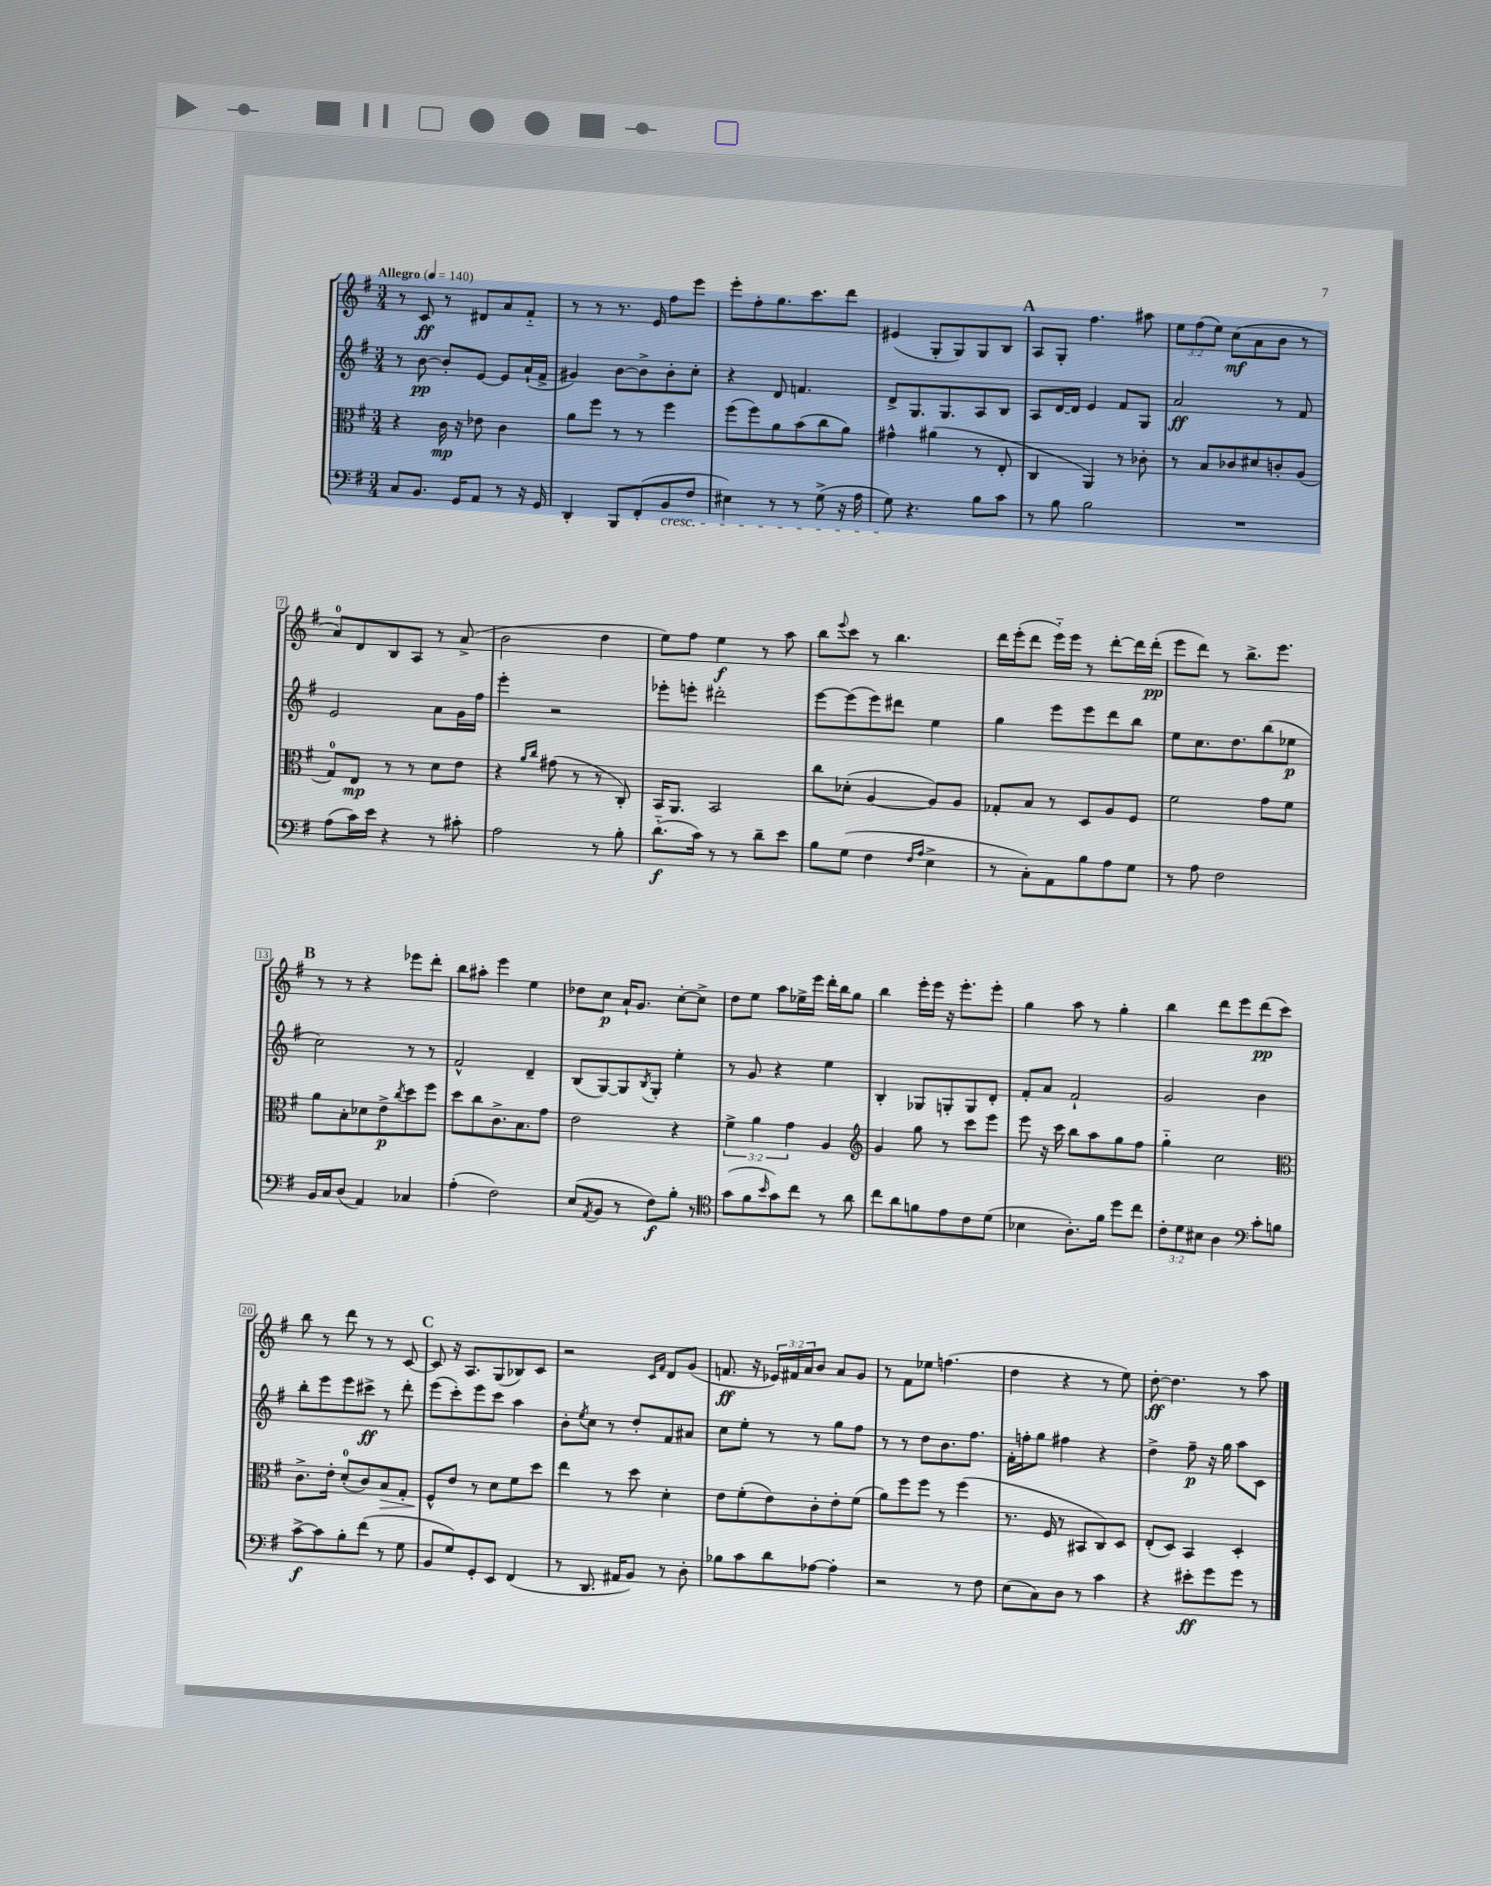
<<
\new StaffGroup <<
\new Staff = "s0" {
    \clef treble \key g \major \numericTimeSignature \time 3/4 \override Staff.TupletNumber.text = #tuplet-number::calc-fraction-text \tempo "Allegro" 4 = 140
    r8 c'8\ff r8 dis'8 a'8 fis'8-_ |
    r8 r8 r8. e'16 fis''8 e'''8 |
    e'''8-. fis''8-. g''8. c'''8. d'''8 |
    eis'4( g8-. g8) g8 b8 |
    \mark \markup { \bold "A" } a8 g8-. fis''4. ais''8 |
    \tuplet 3/2 { e''8 fis''8( e''8) } c''8\mf( a'8 b'8 r8 |
    a'8-0) d'8 b8 a8 r8 a'8->( |
    b'2 d''4 |
    e''8) fis''8 e''4\f r8 a''8 |
    b''8 \appoggiatura { e'''8 } c'''8 r8 b''4. |
    d'''16 e'''16-.( d'''8 e'''16-_) e'''16 r8 d'''8~-. d'''16 d'''16-.\pp( |
    e'''8 d'''8) r8 b''8.-> e'''8. |
    \mark \markup { \bold "B" } r8 r8 r4 ees'''8 d'''8-. |
    b''8 ais''8-. e'''4 e''4 |
    des''8 c''8\p a'16-! g'8. c''8~-. c''8-> |
    d''8 e''8 a''8 ees''16-> e'''16 d'''16-. b''16 g''8 |
    b''4 e'''16-. e'''16 r16 e'''8.-. e'''8-. |
    g''4 a''8 r8 g''4-. |
    b''4 d'''8 e'''8 d'''8\pp( c'''8) |
    b''8 r8 d'''8 r8 r8 c'8~ |
    \mark \markup { \bold "C" } c'8 r16 a8. g8( bes8) c'8 |
    r2 \grace { c'16 fis'16 } d'8 g'8( |
    f'8.\ff r16 \tuplet 3/2 { ees'16) fis'16 a'16 } b'8 a'8 g'8 |
    r8 fis'8 ees''8 f''4.( |
    d''4 r4 r8 e''8) |
    d''8~-.\ff d''4. r8 a''8 \bar "|." |
}
\new Staff = "s1" {
    \clef treble \key g \major \numericTimeSignature \time 3/4
    r8 b'8~\pp b'8-. e'8~ e'8 a'16-!( fis'16-> |
    gis'4) b'8~ b'8-> b'8-. c''8-. |
    r4 d'8 f'4. |
    d'8-> g8. g8. a8 b8 |
    \mark \markup { \bold "A" } a8 d'16~ d'16 e'4 fis'8 g8 |
    a'2\ff r8 fis'8 |
    e'2 a'8 g'16 fis''16 |
    e'''4-. r2 |
    ees'''8-. e'''8-. dis'''2-. |
    e'''8~ e'''8( e'''8) dis'''8 e''4 |
    g''4 e'''8 e'''8 d'''8 b''8 |
    e''8 c''8. d''8. b''8( ees''8\p |
    \mark \markup { \bold "B" } c''2) r8 r8 |
    fis'2-^ d'4-- |
    b8( g8~) g8 \acciaccatura { b8 } g8-. e''4-. |
    r8 g'8 r4 e''4 |
    b4-. ges8 g8-. g8 d'8-. |
    fis'8-. a'8 fis'2-! |
    g'2 b'4 |
    b''8-. e'''8 e'''8 cis'''8->\ff r8 d'''8-. |
    \mark \markup { \bold "C" } e'''8( c'''8-.) e'''8 c'''8 a''4 |
    b'8-. \acciaccatura { e''8 } c''8 r8 d''8-. fis'8 ais'8 |
    c''8 e''8-. r8 r8 g''8 fis''8 |
    r8 r8 d''8 b'8. fis''8. |
    fis'16-. f''16-. g''8 fis''4 r4 |
    d''4-> fis''8--\p r16 g''16 a''8 c'8 \bar "|." |
}
\new Staff = "s2" {
    \clef alto \key g \major \numericTimeSignature \time 3/4 \override Staff.TupletNumber.text = #tuplet-number::calc-fraction-text
    r4 c'16\mp r16 ees'8 c'4 |
    a'8 fis''8 r8 r8 fis''4 |
    fis''8( fis''8) a'8 b'8( c''8 a'8) |
    gis'4-^ ais'4( r8 e8-. |
    \mark \markup { \bold "A" } c4 a,4) r8 ces'8-. |
    r8 b8 ces'8 dis'8 c'8-. a8( |
    g8-0) e8\mp r8 r8 d'8 e'8 |
    r4 \grace { a'16 c''16 } gis'8( r8 r8 c8-.) |
    b,16 a,8. b,2 |
    c''8 des'8-.( a4~ a8) a8 |
    ges8-. b8 r8 d8 a8 fis8 |
    fis'2 g'8 fis'8 |
    \mark \markup { \bold "B" } a'8 b8-. des'8 e'8->\p \acciaccatura { c''8 } d''8 fis''8 |
    d''8 c''8 c'8.-> b8. g'8 |
    e'2 r4 |
    \tuplet 3/2 { fis'4-> a'4 g'4 } a4 |
    \clef treble g'4 g''8 r8 c'''8 e'''8 |
    e'''8 r16 c'''16 b''8 a''8 g''8 fis''8 |
    g''4-_ c''2 |
    \clef alto c'8.-> e'16-. d'8-0-.( c'8) b8\> g8-. |
    \mark \markup { \bold "C" } fis8-^\! e'8 r8 d'8 fis'8 d''8 |
    e''4 r8 d''8 d'4-. |
    e'8 fis'8-.( e'8) c'8-. e'8-. fis'8( |
    a'8) fis''8 fis''8 r8 fis''4( |
    r8. fis16 r8 bis,8 c8) d8 |
    e8-.( d8) b,4 d4-. \bar "|." |
}
\new Staff = "s3" {
    \clef bass \key g \major \numericTimeSignature \time 3/4 \override Staff.TupletNumber.text = #tuplet-number::calc-fraction-text
    c8 b,8. g,16 a,8 r8 r16 g,16 |
    d,4-. b,,8 fis,8-.( b,8\cresc fis8 |
    eis4) r8 r8 g8->( r16 a16 |
    g8\!) r4. b8 c'8 |
    \mark \markup { \bold "A" } r8 b8 b2 |
    R2. |
    a8( c'16) e'16 r4 r8 cis'8-. |
    a2 r8 b8-. |
    d'8.-_\f( c'16) r8 r8 d'8-- e'8 |
    b8 g8( fis4 \grace { fis16 a16 } e4-> |
    r8 c8-.) a,8 b8 a8 g8 |
    r8 a8 fis2 |
    \mark \markup { \bold "B" } b,16 c16 d8( a,4) ces4 |
    a4-.( fis2) |
    e8( \acciaccatura { a,8 } b,8 r8 fis8\f) b8-. r8 |
    \clef tenor g'8( fis'8 \grace { b'16 } g'8) c''8 r8 a'8 |
    c''8 a'8 f'8 e'8 c'8 d'8( |
    bes4 a8.-.) fis'16 d''8 c''8 |
    \tuplet 3/2 { c'8-. d'8 bis8 } a4 \clef bass c'8-. b8 |
    c'8~->\f c'8 b8-. fis'8( r8 g8 |
    \mark \markup { \bold "C" } b,8 g8) g,8-. e,8 fis,4( |
    r8 d,8. ais,16 b,8) r8 d8-. |
    bes8 c'8 d'8 aes8~ aes4-. |
    r2 r8 fis8 |
    e8( c8) d8 r8 c'4 |
    r4 eis'8-.\ff g'8 g'8 r8 \bar "|." |
}
>>
>>
\layout { \context { \Score \override BarNumber.stencil = #(make-stencil-boxer 0.1 0.3 ly:text-interface::print) } }
